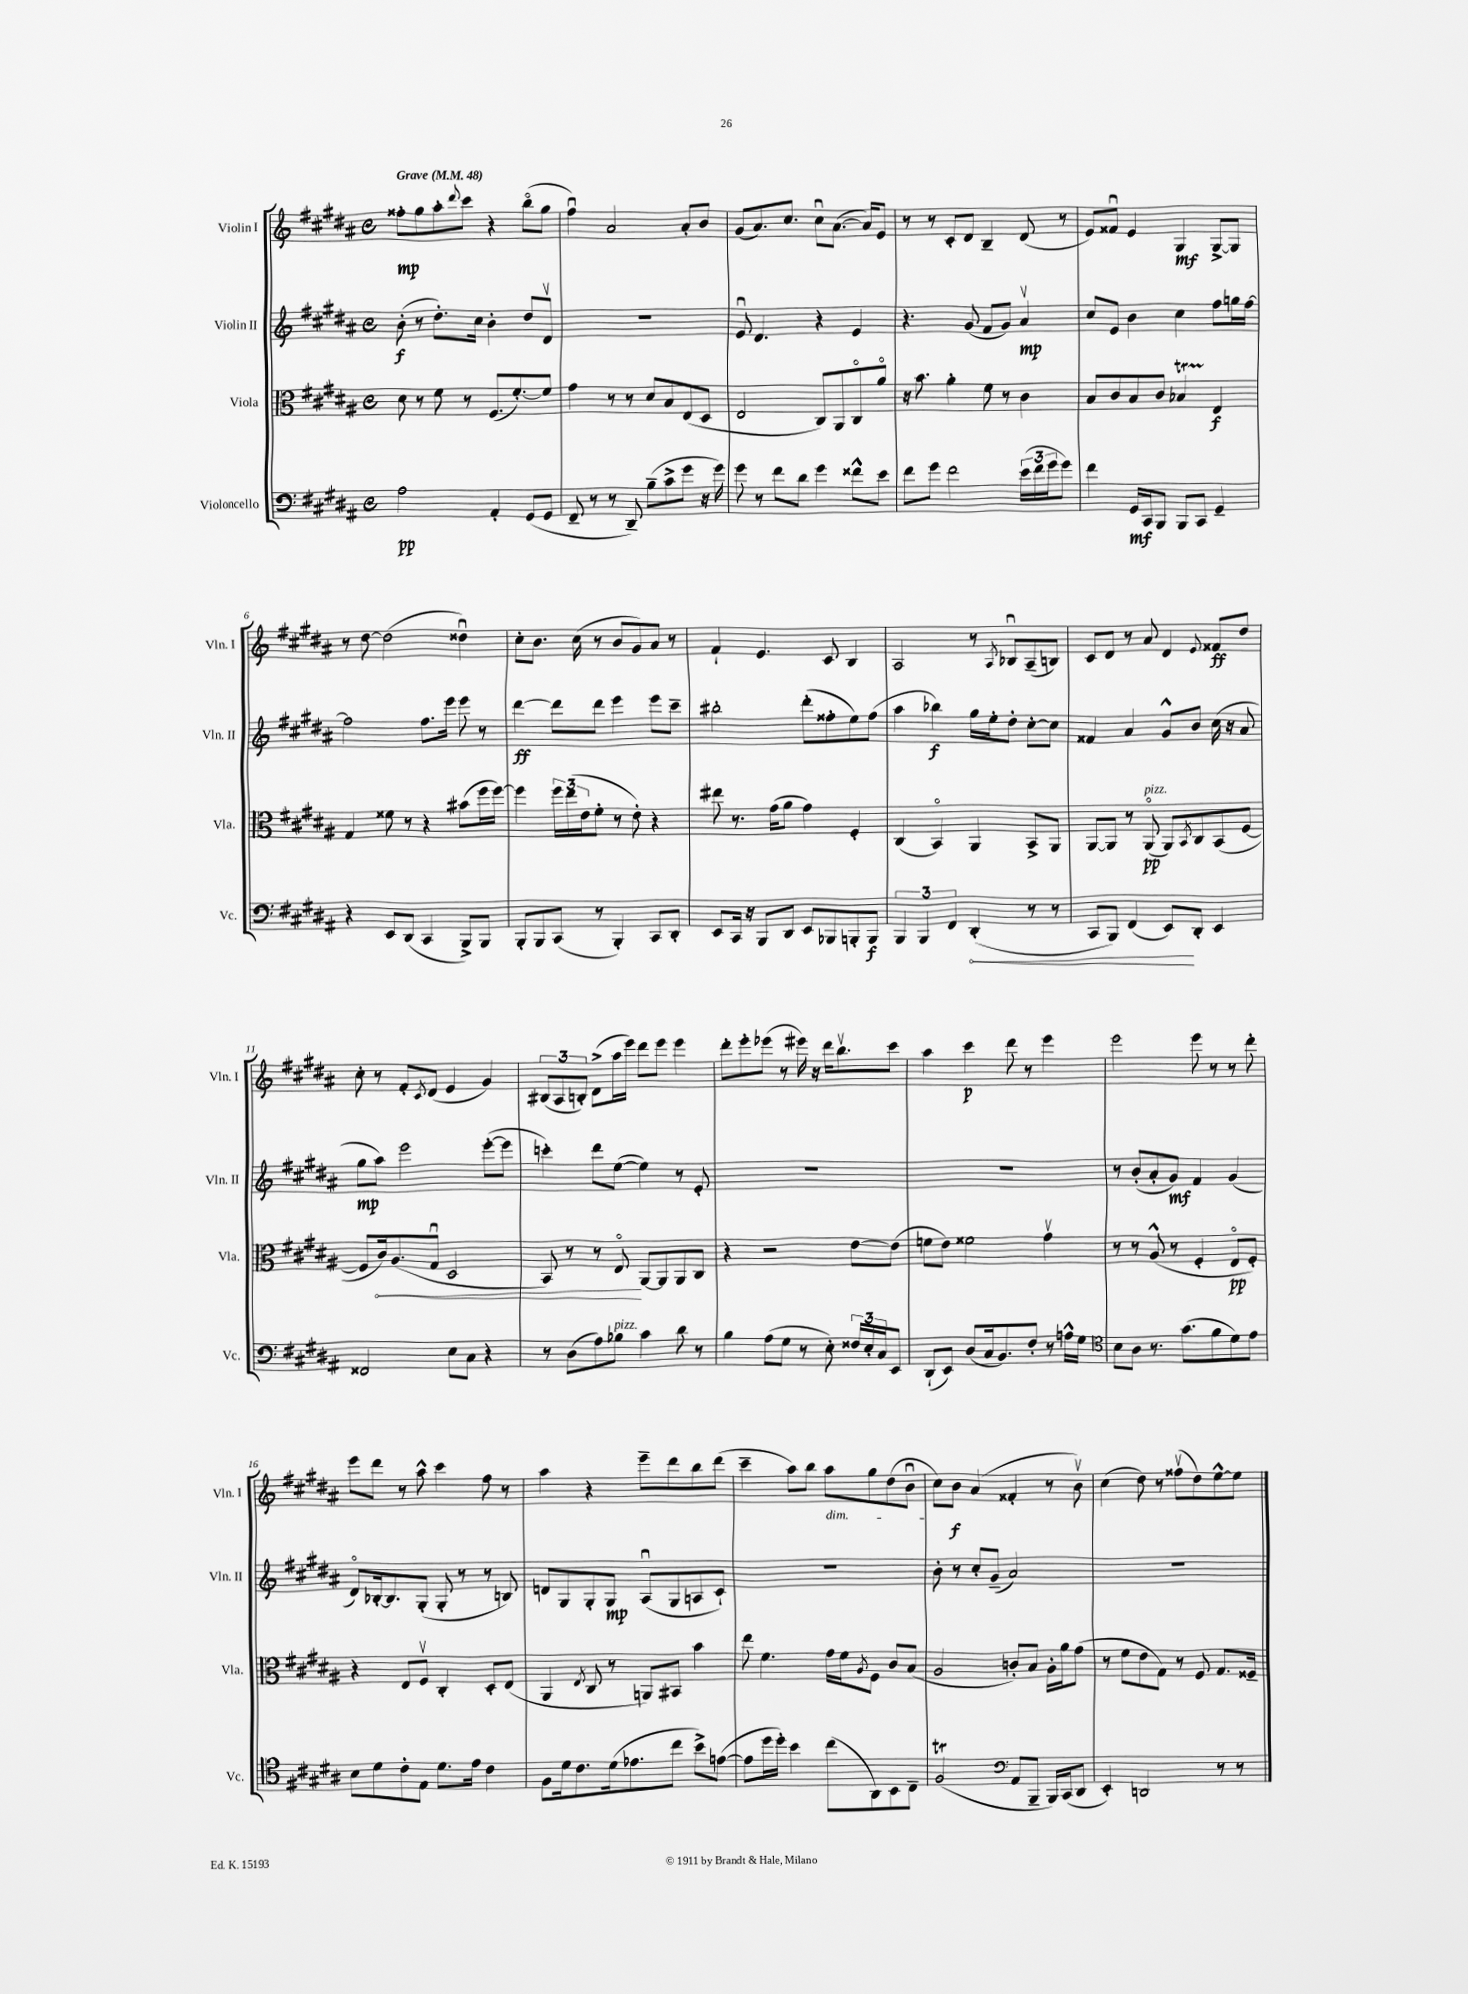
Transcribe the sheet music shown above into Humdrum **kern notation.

**kern	**dynam	**kern	**dynam	**kern	**dynam	**kern	**dynam
*part4	*part4	*part3	*part3	*part2	*part2	*part1	*part1
*staff4	*staff4	*staff3	*staff3	*staff2	*staff2	*staff1	*staff1
*I"Violoncello	*	*I"Viola	*	*I"Violin II	*	*I"Violin I	*
*I'Vc.	*	*I'Vla.	*	*I'Vln. II	*	*I'Vln. I	*
*clefF4	*	*clefC3	*	*clefG2	*	*clefG2	*
*k[f#c#g#d#a#]	*	*k[f#c#g#d#a#]	*	*k[f#c#g#d#a#]	*	*k[f#c#g#d#a#]	*
*M4/4	*	*M4/4	*	*M4/4	*	*M4/4	*
*met(c)	*	*met(c)	*	*met(c)	*	*met(c)	*
*MM48	*	*MM48	*	*MM48	*	*MM48	*
=1	=1	=1	=1	=1	=1	=1	=1
!	!	!	!	!	!	!LO:TX:a:B:t=Grave	!
2A#\	pp	8d#\	.	(8b'\	f	8ff##X'\L	mp
.	.	8r	.	8r	.	8gg#\	.
.	.	8f#\	.	8.dd#'\L)	.	8aa#'\	.
.	.	.	.	.	.	8qqddd#/	.
.	.	8r	.	.	.	8ccc#\J	.
.	.	.	.	16cc#\Jk	.	.	.
4AA#'/	.	(8.F#/L	.	4b'\	.	4r	.
.	.	[8.f#'/)	.	.	.	.	.
(8GG#/L	.	.	.	8dd#/L	.	(8bb\L	.
8GG#/J	.	8f#/J]	.	8d#v/J	.	8gg#\J	.
=2	=2	=2	=2	=2	=2	=2	=2
8FF#~/	.	4g#\	.	1r	.	4ff#u\)	.
8r	.	.	.	.	.	.	.
8r	.	8r	.	.	.	2a#/	.
8DD#~/)	.	8r	.	.	.	.	.
(8B~\L	.	8d#/L	.	.	.	.	.
8c#^\	.	8B/	.	.	.	.	.
8g#\J	.	(8E/	.	.	.	8a#'/L	.
16r	.	8D#/J	.	.	.	8b/J	.
16g#\)	.	.	.	.	.	.	.
=3	=3	=3	=3	=3	=3	=3	=3
8g#\	.	2E/	.	8eu/	.	(8g#/L	.
8r	.	.	.	4.d#/	.	8.a#/)	.
8f#\L	.	.	.	.	.	.	.
.	.	.	.	.	.	8.cc#/J	.
8d#\J	.	.	.	.	.	.	.
4g#\	.	8C#/L)	.	4r	.	8cc#u\L	.
.	.	8AA#/	.	.	.	([8.a#\J	.
8f##X^^\L	.	8C#/	.	4e/	.	.	.
.	.	.	.	.	.	16a#/KL])	.
8e\J	.	8a#/J	.	.	.	8e/J	.
=4	=4	=4	=4	=4	=4	=4	=4
8f#\L	.	16r	.	4.r	.	8r	.
.	.	8.b\	.	.	.	.	.
8g#\J	.	.	.	.	.	8r	.
2f#\	.	4a#'\	.	.	.	8c#'/L	.
.	.	.	.	(8g#/	.	8d#/J	.
.	.	8f#\	.	8f#/L	.	4B~/	.
.	.	8r	.	8g#/J)	.	.	.
(24e\LL	.	4c#\	.	4a#v/	mp	(8d#/	.
24f#\	.	.	.	.	.	.	.
24g#\J	.	.	.	.	.	.	.
8g#\J)	.	.	.	.	.	8r	.
=5	=5	=5	=5	=5	=5	=5	=5
4f#\	.	8B/L	.	8cc#/L	.	8e/L)	.
.	.	8c#/	.	8e/J	.	8f##Xu/J	.
16GG#/LL	mf	8B/	.	4b\	.	4e/	.
16CC#/J	.	.	.	.	.	.	.
8BBB/J	.	8c#/J	.	.	.	.	.
8BBB/L	.	4B-XT/	.	4cc#\	.	4G#/	mf
8CC#/J	.	.	.	.	.	.	.
4GG#~/	.	4E/	f	8ff#\L	.	[8G#^/L	.
.	.	.	.	16ggn\L	.	8G#/J]	.
.	.	.	.	[16ff#\JJ	.	.	.
!!LO:LB:g=z
=6	=6	=6	=6	=6	=6	=6	=6
4r	.	4G#/	.	2ff#\]	.	8r	.
.	.	.	.	.	.	[8dd#\	.
8EE/L	.	8f##X\	.	.	.	(2dd#\]	.
(8DD#/J	.	8r	.	.	.	.	.
4CC#/	.	4r	.	8.ff#\L	.	.	.
.	.	.	.	16eee\Jk	.	.	.
8BBB^/L)	.	(8b#X\L	.	8eee\	.	4dd##Xu\)	.
8BBB/J	.	16ff#\L	.	8r	.	.	.
.	.	[16ff#\JJ)	.	.	.	.	.
=7	=7	=7	=7	=7	=7	=7	=7
8BBB'/L	.	4ff#\]	.	[4ddd#\	ff	8cc#'\L	.
8BBB/	.	.	.	.	.	8.b\J	.
(8CC#/J	.	24ff#\LL	.	8ddd#\L]	.	.	.
.	.	(24ee\	.	.	.	.	.
.	.	.	.	.	.	(16cc#\	.
.	.	24e\J	.	.	.	.	.
8r	.	8f#'\J	.	8ddd#\J	.	8r	.
4BBB'/)	.	8r	.	4eee\	.	8b/L	.
.	.	8e'\)	.	.	.	8g#/)	.
8CC#/L	.	4r	.	8eee\L	.	8a#/J	.
8DD#'/J	.	.	.	8ccc#~\J	.	8r	.
=8	=8	=8	=8	=8	=8	=8	=8
8EE/L	.	8ee#X\	.	2bb#X'\	.	4f#`/	.
16CC#/Jk	.	8.r	.	.	.	.	.
16r	.	.	.	.	.	.	.
8BBB/L	.	.	.	.	.	4.e/	.
.	.	(16g#\KL	.	.	.	.	.
8DD#/J	.	8a#\J	.	.	.	.	.
8EE/L	.	4g#\)	.	(8ddd#'\L	.	.	.
8BBB-X/	.	.	.	8ff##X'\	.	8c#/	.
8BBBn'/	.	4F#'/	.	8ee\)	.	4B/	.
8BBB/J	f	.	.	(8ff##\J	.	.	.
=9	=9	=9	=9	=9	=9	=9	=9
6BBB/	.	(4C#/	.	4aa#\	.	2A#/	.
6BBB/	.	.	.	.	.	.	.
.	.	4BB/)	.	4bb-X\)	f	.	.
6FF#/	.	.	.	.	.	.	.
!	!LO:HP:b	!	!	!	!	!	!
(4DD#'/	<	4AA#/	.	16gg#\LL	.	8r	.
.	.	.	.	16ee'\J	.	.	.
.	.	.	.	.	.	8qA#/	.
.	.	.	.	8dd#'\J	.	8B-Xu/L	.
8r	.	8BB^/L	.	[8cc#'\L	.	(8A#~/	.
8r	.	8AA#/J	.	8cc#\J]	.	8Bn/J)	.
=10	=10	=10	=10	=10	=10	=10	=10
8CC#/L	.	[8AA#/L	.	4f##X/	.	8c#/L	.
8BBB/J)	.	8AA#/J]	.	.	.	8d#/J	.
(4FF#/	.	8r	.	4a#/	.	8r	.
!	!	!LO:TX:a:i:t=pizz.	!	!	!	!	!
.	.	(8AA#/	pp	.	.	8a#/	.
8EE/L)	.	8AA#/L)	.	8g#^^/L	.	4d#/	.
.	.	8qBB/	.	.	.	.	.
8DD#'/J	[	8C#/	.	8b/J	.	.	.
.	.	.	.	.	.	8qqe/	.
4EE/	.	(8BB/	.	(16cc#\	.	8f##X/L	ff
.	.	.	.	16r	.	.	.
.	.	[8F#/J	.	8a#/	.	8dd#/J	.
!!LO:LB:g=z
=11	=11	=11	=11	=11	=11	=11	=11
2FF##X/	.	8F#/L]	.	8gg#\L	mp	8cc#'\	.
!	!	!	!LO:HP:b	!	!	!	!
.	.	16c#/k)	<	8aa#\J)	.	8r	.
.	.	(8.A#/	.	.	.	.	.
.	.	.	.	2eee\	.	8f#'/L	.
.	.	.	.	.	.	8qc#/	.
.	.	8G#u/J	.	.	.	(8d#/J	.
8E\L	.	2D#/	.	.	.	4e/	.
8C#\J	.	.	.	.	.	.	.
4r	.	.	.	([8eee'\L	.	4g#/)	.
.	.	.	.	8eee\J]	.	.	.
=12	=12	=12	=12	=12	=12	=12	=12
8r	.	8BB/)	.	4cccn'\)	.	(12B#X/L	.
.	.	.	.	.	.	12A#/	.
(8D#\L	.	8r	.	.	.	.	.
.	.	.	.	.	.	12Bn'/J)	.
8A#\)	.	8r	.	8ddd#\L	.	(8d#^\L	.
!LO:TX:a:i:t=pizz.	!	!	!	!	!	!	!
8B-X\J	.	8E/	.	([8ee\J	.	16aa#\L	.
.	.	.	.	.	.	16eee\JJ)	.
4c#\	.	[8AA#/L	[	4ee\])	.	8ddd#\L	.
.	.	8AA#/]	.	.	.	8eee\J	.
8d#\	.	8AA#/	.	8r	.	4eee\	.
8r	.	8C#/J	.	8e'/	.	.	.
=13	=13	=13	=13	=13	=13	=13	=13
4B\	.	4r	.	1r	.	8ddd#'\L	.
.	.	.	.	.	.	8eee'\	.
(8A#\L	.	2r	.	.	.	(8eee-X\J	.
8G#\J	.	.	.	.	.	8r	.
8r	.	.	.	.	.	16eee#X\)	.
.	.	.	.	.	.	16r	.
8E'\)	.	.	.	.	.	16ddd#\KL	.
.	.	.	.	.	.	8.bbv\	.
24F##X/LL	.	[8e\L	.	.	.	.	.
24E'/	.	.	.	.	.	.	.
24C#/J	.	.	.	.	.	.	.
8EE/J	.	(8e\J]	.	.	.	8ccc#\J	.
=14	=14	=14	=14	=14	=14	=14	=14
(8DD#`/L	.	8fn\L	.	1r	.	4aa#\	.
8EE/J)	.	8e\J)	.	.	.	.	.
(8D#/L	.	2f##X\	.	.	.	4ccc#\	p
16C#/k	.	.	.	.	.	.	.
8.BB/)	.	.	.	.	.	.	.
.	.	.	.	.	.	8ddd#\	.
8F#'/J	.	.	.	.	.	8r	.
8r	.	4g#v\	.	.	.	4eee\	.
16An^^\LL	.	.	.	.	.	.	.
16G#\JJ	.	.	.	.	.	.	.
=15	=15	=15	=15	=15	=15	=15	=15
*clefC4	*	*	*	*	*	*	*
8B\L	.	8r	.	8r	.	2eee\	.
8A#\J	.	8r	.	(8b'/L	.	.	.
8.r	.	(8A#^^/	.	8a#'/	.	.	.
.	.	8r	.	8g#/J)	mf	.	.
(8.g#\L	.	.	.	.	.	.	.
.	.	4F#'/	.	4f#/	.	8eee\	.
8f#\	.	.	.	.	.	8r	.
8d#\)	.	8E/L	pp	(4g#/	.	8r	.
8e\J	.	8F#'/J)	.	.	.	8ddd#'\	.
!!LO:LB:g=z
=16	=16	=16	=16	=16	=16	=16	=16
8B\L	.	4r	.	8d#/L)	.	8eee\L	.
8d#\	.	.	.	[16B-X'/k	.	8ddd#\J	.
.	.	.	.	8.B-/]	.	.	.
8c#'\	.	8E/L	.	.	.	8r	.
8E\J	.	8F#v/J	.	(8G#'/J	.	8aa#^^\	.
8.d#\L	.	4C#'/	.	8G#'/	.	4ccc#\	.
.	.	.	.	8r	.	.	.
16e\Jk	.	.	.	.	.	.	.
4c#\	.	8D#'/L	.	8r	.	8ff#\	.
.	.	(8E/J	.	8Bn/)	.	8r	.
=17	=17	=17	=17	=17	=17	=17	=17
8F#\L	.	4AA#/	.	8dn/L	.	4aa#\	.
16d#\k	.	.	.	8G#/	.	.	.
8.c#\	.	.	.	.	.	.	.
.	.	8qE/	.	.	.	.	.
.	.	8C#/	.	8G#'/	.	4r	.
(16d#\k	.	8r	.	8G#/J	mp	.	.
8.e-X\	.	.	.	.	.	.	.
.	.	8AAn/L)	.	(8A#u/L	.	8eee~\L	.
8cc#\J	.	8BB#X/J	.	8G#/	.	8ddd#\	.
8b^\L)	.	4b\	.	8An/	.	8bb\	.
([8en\J	.	.	.	8c#`/J)	.	(8ddd#\J	.
=18	=18	=18	=18	=18	=18	=18	=18
8e\L]	.	8ee\	.	1r	.	4ccc#~\	.
16dd#\L	.	4.f#\	.	.	.	.	.
16dd#'\JJ)	.	.	.	.	.	.	.
4b\	.	.	.	.	.	8aa#\L)	.
.	.	.	.	.	.	8bb\J	.
!	!	!	!	!	!	!LO:TX:b:i:t=dim.	!
(8cc#\L	.	16g#\LL	.	.	.	8aa#\L	.
.	.	16f#\J	.	.	.	.	.
.	.	8qA#/	.	.	.	.	.
8AA#\)	.	8F#\J	.	.	.	8gg#\	.
8BB\	.	8c#/L	.	.	.	(8dd#\	.
8C#~\J	.	(8B/J	.	.	.	8bu\J	.
=19	=19	=19	=19	=19	=19	=19	=19
(2F#T/	.	2A#/	.	8b'\	.	8cc#\L)	.
.	.	.	.	8r	.	8b\J	f
.	.	.	.	8cc#'/L	.	(4a#/	.
.	.	.	.	(8g#~/J	.	.	.
*clefF4	*	*	*	*	*	*	*
8AA#/L	.	8cn'/L)	.	2a#/)	.	4f##X'/	.
8BBB~/J	.	8B/J	.	.	.	.	.
16BBB/LL)	.	16A#'\LL	.	.	.	8r	.
(16CC#/J	.	16a#\J	.	.	.	.	.
8DD#/J	.	(8g#\J	.	.	.	8bv\)	.
=20	=20	=20	=20	=20	=20	=20	=20
4EE'/)	.	8r	.	1r	.	(4cc#\	.
.	.	8f#\L	.	.	.	.	.
2DDn/	.	8e\	.	.	.	8dd#\)	.
.	.	8G#\J)	.	.	.	8r	.
.	.	8r	.	.	.	(8ff##Xv\L	.
.	.	8F#/	.	.	.	8dd#\)	.
8r	.	8.G#/L	.	.	.	[8ee^^\	.
8r	.	.	.	.	.	8ee\J]	.
.	.	16F##X~/Jk	.	.	.	.	.
==	==	==	==	==	==	==	==
*-	*-	*-	*-	*-	*-	*-	*-
